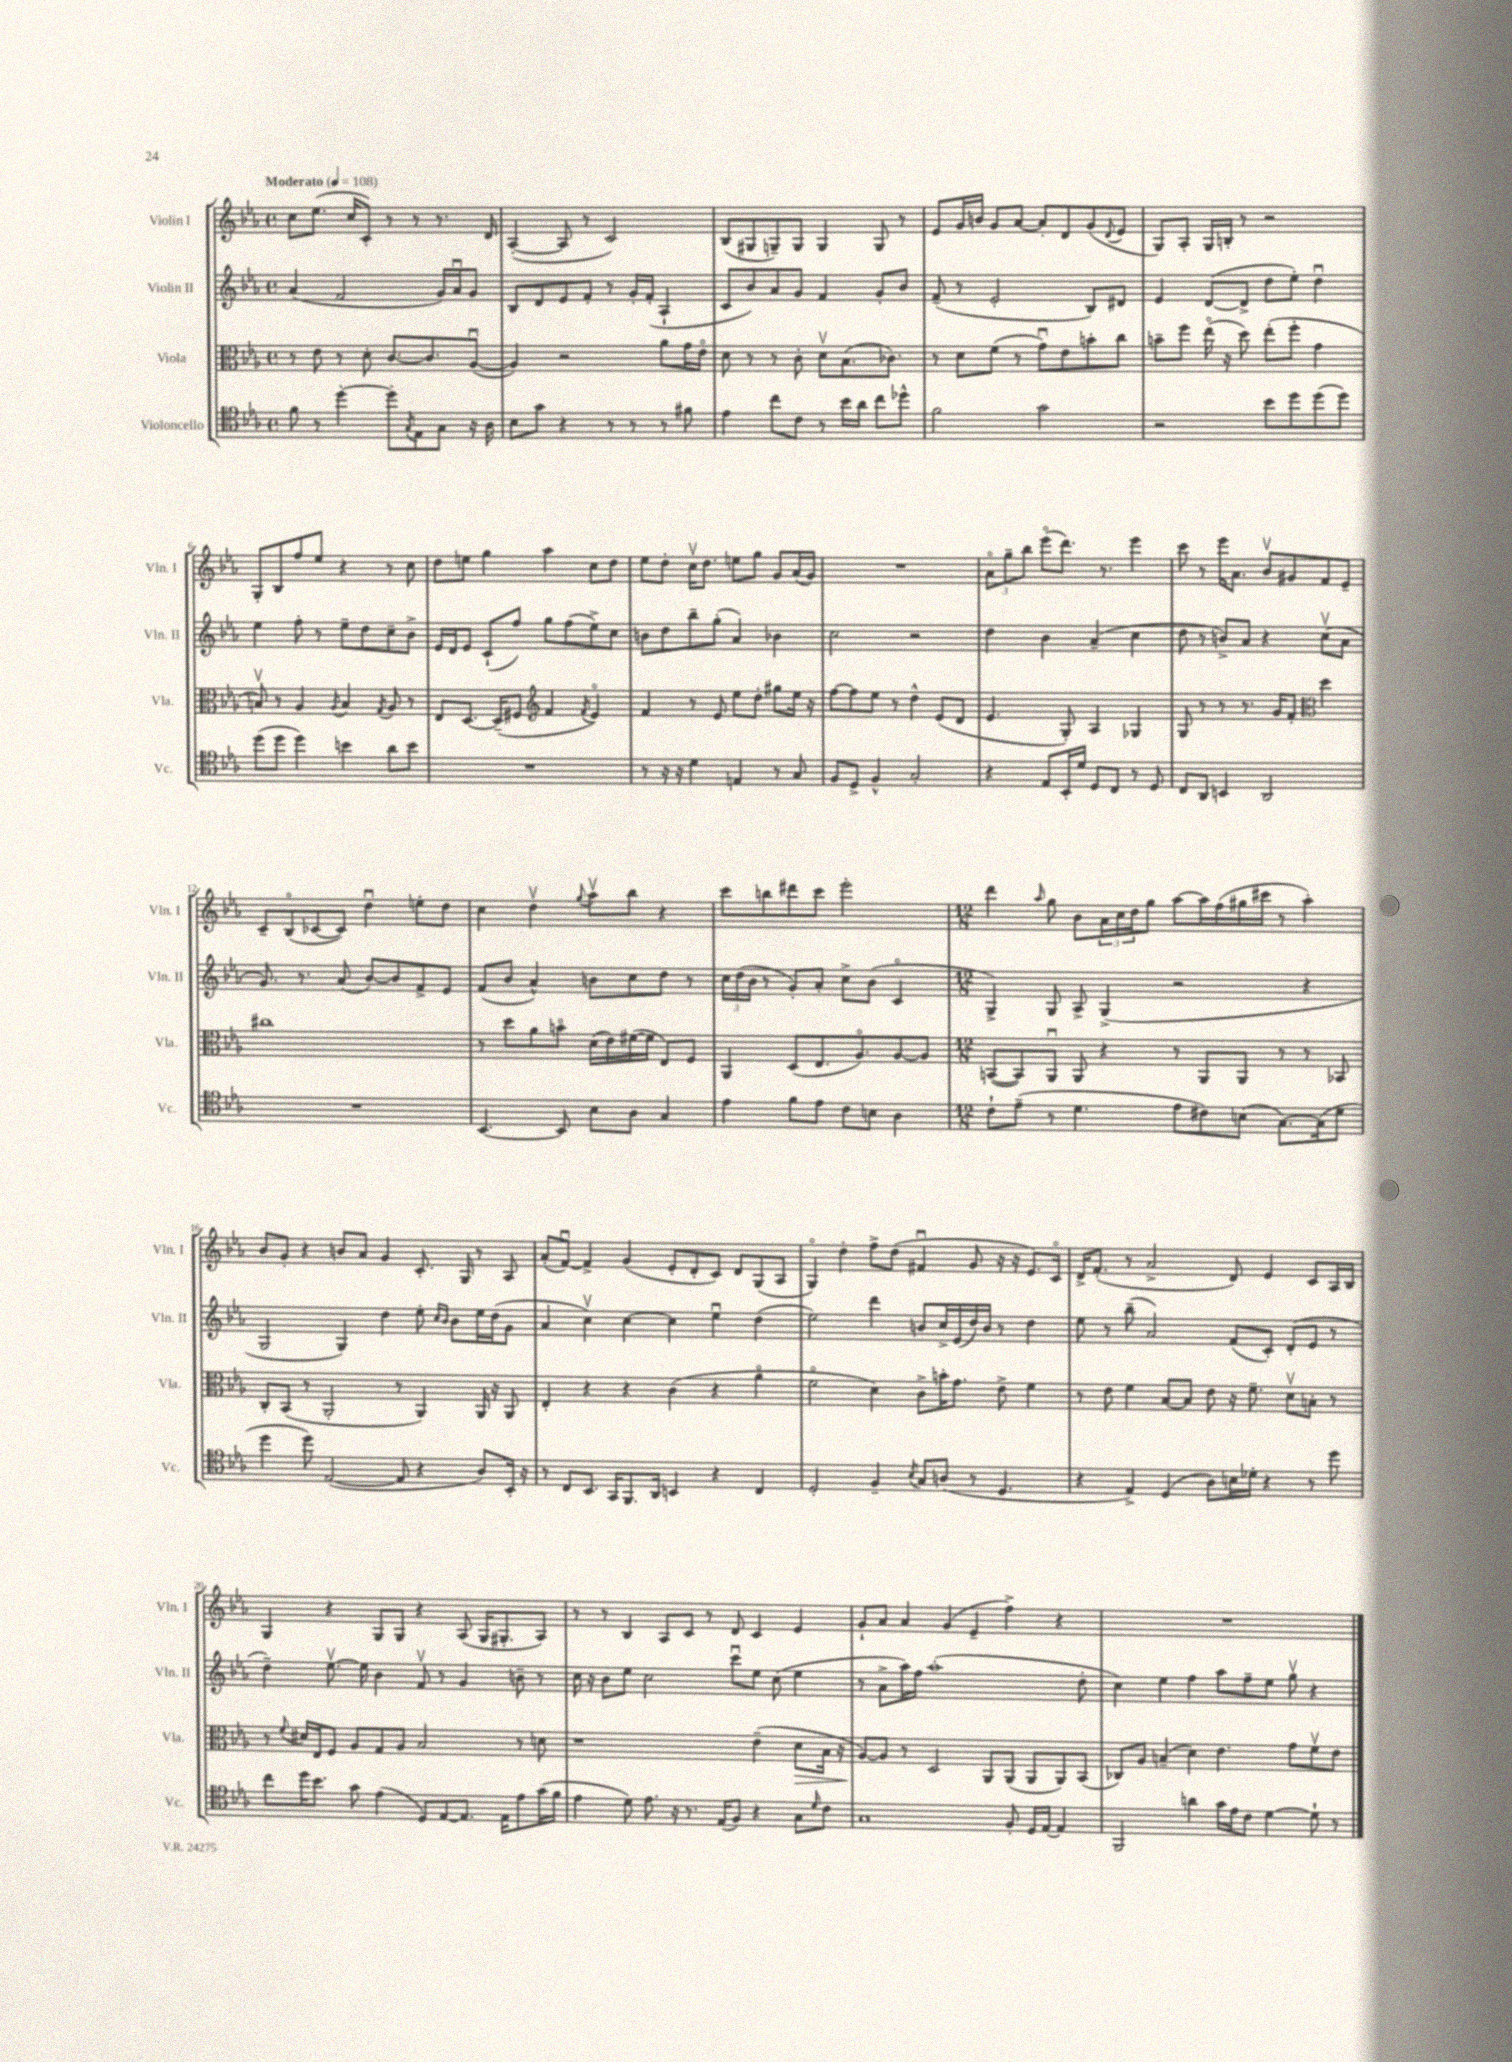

**kern	**kern	**dynam	**kern	**kern
*part4	*part3	*part3	*part2	*part1
*staff4	*staff3	*staff3	*staff2	*staff1
*I"Violoncello	*I"Viola	*	*I"Violin II	*I"Violin I
*I'Vc.	*I'Vla.	*	*I'Vln. II	*I'Vln. I
*clefC4	*clefC3	*	*clefG2	*clefG2
*k[b-e-a-]	*k[b-e-a-]	*	*k[b-e-a-]	*k[b-e-a-]
*M4/4	*M4/4	*	*M4/4	*M4/4
*met(c)	*met(c)	*	*met(c)	*met(c)
*MM108	*MM108	*	*MM108	*MM108
=1	=1	=1	=1	=1
!	!	!	!	!LO:TX:a:B:t=Moderato
8f\	8r	.	(4a-/	8cc\L
8r	8e-\	.	.	(8.ee-\J
[4dd'\	8r	.	2f/	.
.	.	.	.	16cc/KL
.	8d'\	.	.	8c'/J)
8dd'\L]	[8.c/L	.	.	8r
8qG/	.	.	.	.
8E-\	.	.	.	8r
.	8.c/]	.	.	.
8G\J	.	.	16g/LL)	8.r
.	.	.	16a-u/J	.
16r	([8A-u/J	.	8g/J	.
16A-\	.	.	.	16d/
=2	=2	=2	=2	=2
8B-\L	4A-/])	.	8B-/L	([4A-'/
8g\J	.	.	8d/	.
4r	2r	.	8e-/	8A-/]
.	.	.	8f'/J	8r
8r	.	.	8r	2c/)
8r	.	.	16g'/LL	.
.	.	.	(16f'/JJ	.
8r	8a-\L	.	4A-`/	.
8f#X\	16g\L	.	.	.
.	16e-\JJ	.	.	.
=3	=3	=3	=3	=3
4e-\	8d\	.	8c/L	(8B-/L
.	8r	.	8b-/)	8G#X/
8cc\L	8r	.	8a-/	8Gn~/)
8c\J	8c'\	.	8g/J	8G/J
8r	8dv\L	.	4f/	4G/
16b-\LL	(8.B-\	.	.	.
16a-\JJ	.	.	.	.
8cc\L	.	.	8g'/L	8G/
.	8.c-X\J)	.	.	.
8dd-X^^\J	.	.	8b-/J	8r
=4	=4	=4	=4	=4
2f\	8r	.	(8f~/	8e-/L
.	8d\L	.	8r	16g/L
.	.	.	.	16bn/JJ
.	(8f\J	.	2e-'/	8g/L
.	8r	.	.	[8a-/J
2g\	8gu\L)	.	.	8a-'/L]
.	8e-\	.	.	8d/
.	8bn'\	.	8B-/L)	(8g/
.	.	.	.	8qqd/
.	8cc\J	.	8d#X/J	8e-/J
=5	=5	=5	=5	=5
2r	8bn~\L	.	4e-/	8G/L)
.	8ff\J	.	.	8A-'/J
.	(16ee-\	.	([8d/L	16G/LL
.	16r	.	.	16Bn'/JJ
.	8dd\)	.	8d^/J]	8r
8b-\L	(8ee-'\L	.	8dd\L	2r
8dd\	8ff'\J	.	8ee-'\J)	.
(8dd\	4g\	.	4ddu\	.
8dd\J)	.	.	.	.
!!LO:LB:g=z
=6	=6	=6	=6	=6
(8dd\L	8Bnv/)	.	4ee-\	8G'/L
8dd\J	8r	.	.	8B-/
4dd\)	4A-/	.	8ff'\	8ff/
.	.	.	8r	8ee-/J
.	8qA-/	.	.	.
4bn\	4B/	.	8ee-~\L	4r
.	.	.	8dd\	.
.	8qG/	.	.	.
8a-\L	8A-/	.	8cc~\	8r
8b\J	8r	.	8b-^\J	8cc\
=7	=7	=7	=7	=7
1r	8E-/L	.	16e-/LL	8dd\L
.	.	.	16d/J	.
.	[8.D/J	.	8e-/J	8een\J
.	.	.	(8c`/L	4gg\
.	(16D~/KL]	.	.	.
.	8F#X/J	.	8ff/J)	.
*	*clefG2	*	*	*
.	4f/	.	8gg\L	4aa-\
.	.	.	(8ff\	.
.	8qf/	.	.	.
.	4e-/)	.	8ee-^\)	8cc\L
.	.	.	8cc\J	8dd\J
=8	=8	=8	=8	=8
8r	4f/	.	8bn\L	8ee-\L
16r	.	.	8dd\	8dd'\J
16r	.	.	.	.
4d\	8r	.	8bb-~\	16ccv\KL
.	.	.	.	8.dd\J
.	8e-/	.	(8gg'\J	.
4En/	8ee-\L	.	4a-/)	8een\L
.	8dd'\J	.	.	8gg\J
8r	8gg#X\L	.	4b-X\	8g/L
8G/	16ee-\Jk	.	.	(16a-/L
.	16r	.	.	16g/JJ)
=9	=9	=9	=9	=9
8F/L	[8ff\L	.	2cc\	1r
8D^/J	8ff\]	.	.	.
4F^^/	8ee-\J	.	.	.
.	8r	.	.	.
2G'/	4dd^^\	.	2r	.
.	(8e-/L	.	.	.
.	8d/J	.	.	.
=10	=10	=10	=10	=10
4r	4.e-/	.	4dd\	12a-\L
.	.	.	.	12gg~\
.	.	.	.	12bb-\J
8E-/L	.	.	4b-\	(8eee-\L
16BB-'/L	8G'/)	.	.	8.ddd\J)
16d/JJ	.	.	.	.
8D/L	4A-/	.	(4a-~/	.
.	.	.	.	8.r
8C/J	.	.	.	.
8r	4G-X/	.	4cc\	4eee-\
8D/	.	.	.	.
=11	=11	=11	=11	=11
8C/L	8G/	.	8dd\	8ccc\
8AA-/J	8r	.	8r	8r
4BBn/	8r	.	8bn^/L)	16eee-\KL
.	.	.	.	8.a-\J
.	8.r	.	8a-/J	.
2AA-/	.	.	4r	8b-v/L
.	16g/KL	.	.	.
.	8f'/J	.	.	8g#X/
*	*clefC3	*	*	*
.	4dd\	.	(8ccv\L	8f/
.	.	.	8a-\J	8e-~/J
!!LO:LB:g=z
=12	=12	=12	=12	=12
1r	1cc#X	.	8.g/)	8c~/L
.	.	.	.	(8B-/
.	.	.	8.r	.
.	.	.	.	[8c-X/
.	.	.	(8a-/	8c-/J])
.	.	.	[8b-/L)	4ddu\
.	.	.	8b-/]	.
.	.	.	8f^/	8een'\L
.	.	.	8e-/J	8dd\J
=13	=13	=13	=13	=13
[4.BB-/	8r	.	(8f/L	4cc\
.	8dd\L	.	8b-/J	.
.	8a-\	.	4a-^^/)	4ddv\
8BB-/]	8bn\J	.	.	.
.	.	.	.	8qqgg/
8B-\L	(16d\LL	.	8bn\L	8aa-v\L
.	16e-\)	.	.	.
8A-\J	([16f#X\	.	8cc\	8bb-\J
.	16f#\JJ]	.	.	.
4G/	8E-/L)	.	8dd\J	4r
.	8F/J	.	8r	.
=14	=14	=14	=14	=14
4e-\	4AA-/	.	24cc\LL	8ccc\L
.	.	.	(24dd\	.
.	.	.	24b-\JJ	.
.	.	.	8r	8bbn\
8f\L	(8D/L	.	8g'/L)	8ddd#X\
8e-\J	8.E-/	.	8a-'/J	8ccc\J
8c\L	.	.	8cc^\L	2eee-'\
.	8.A-/)	.	.	.
8Bn\J	.	.	(8b-\J	.
4A-\	[8A-/	.	4c/	.
.	8A-/J]	.	.	.
=15	=15	=15	=15	=15
*M12/8	*M12/8	*	*M12/8	*M12/8
8c`\L	([8BBn/L	.	4G^/)	4ddd\
(8e-~\J	8BB/])	.	.	.
.	.	.	.	16qqaa-/
8r	8AA-u/J	.	8G/	8gg\
4.d\	8AA-/	.	8A-^/	8b-\L
.	4r	.	(4G^/	24a-\L
.	.	.	.	24cc\
.	.	.	.	24dd\J
.	.	.	.	8gg\J
8e-\L	8r	.	2r	[8aa-\L
8c#X\)	8AA-/L	.	.	16aa-\L]
.	.	.	.	(16ff\
(8Bn\J	8AA-/J	.	.	16gg#X\
.	.	.	.	16ccc#X\JJ
[8.G\L)	8r	.	.	8r
.	8r	.	4r	4aa-'\)
(16G\k]	.	.	.	.
8d\J	8BB-X/	.	.	.
!!LO:LB:g=z
=16	=16	=16	=16	=16
4dd\	8C'/L	.	2G/	8b-/L
.	(8BB-/J	.	.	8g'/J
8dd\)	8r	.	.	4r
([2E-/	2AA-'/	.	.	.
.	.	.	4G/)	8bn/L
.	.	.	.	8a-/J
.	.	.	4dd\	4g/
8E-/]	8r	.	.	.
4r	4AA-/)	.	8ee-'\	8.c'/
.	.	.	16qqcc/LL	.
.	.	.	16qqb-/JJ	.
.	.	.	8b-\L	.
.	.	.	.	16G/
8A-/L)	16AA-/	.	16ee-\L	8r
.	16r	.	(16dd\J	.
16BB-'/Jk	8AA-/	.	8g\J	8A-/
16r	.	.	.	.
=17	=17	=17	=17	=17
8r	4E-'/	.	4a-/	(8a-'/L
8C/L	.	.	.	[8fu/J)
8.BB-/J	4r	.	4ccv\)	4f^/]
16GG/KL	.	.	.	.
8.FF/	4r	.	[4cc\	(4g/
16AA-/Jk	.	.	.	.
4BBn/	(4c\	.	4cc\]	8e-'/L
.	.	.	.	8d'/
4r	4r	.	4ee-u\	8c/J)
.	.	.	.	8d/L
4C/	4a-\	.	(4dd\	(8G/
.	.	.	.	8A-/J
=18	=18	=18	=18	=18
2D'/	2f\	.	2ee-\)	4G/)
.	.	.	.	4dd'\
4F~/	4d\)	.	4ddd\	8ff^\L
.	.	.	.	(8dd\J
8qB-/	.	.	.	.
8G/L	8c^\L	.	8bn/L	4f#Xu/
(8An/J	16bn'\K	.	16cc^/L	.
.	8.g\J	.	(16e-/	.
8r	.	.	16dd/)	8g/
.	.	.	16b/JJ	.
4.D/	8e-^\	.	8r	16r
.	.	.	.	16r
.	4f\	.	4dd\	8.e-/L)
.	.	.	.	16c/Jk
=19	=19	=19	=19	=19
4r	8r	.	8ee-\	16d^/KL
.	.	.	.	(8.f'/J
.	8e-\	.	8r	.
4E-^/)	4f\	.	(8bb-~\	8r
.	.	.	2a-/)	2a-^/
(4D/	[8B-/L	.	.	.
.	8B-/J]	.	.	.
8A-\L)	8e-\	.	.	.
16Bn\L	16r	.	(8f/L	8d/)
16d-X'\JJ	8.f~\	.	.	.
4r	.	.	8c'/J)	4e-/
.	8dv\L	.	(8d'/L	.
8r	8Bn'\J	.	8e-/J	8c/L
8dd\	8r	.	8r	16A-/L
.	.	.	.	16B-/JJ
!!LO:LB:g=z
=20	=20	=20	=20	=20
8cc\L	8r	.	4dd~\)	4G/
.	8qqf/	.	.	.
16dd\K	16d#X/LL	.	.	.
8.b-\J	16E-/J	.	.	.
.	8F/J	.	[8.ee-v\	4r
8g\	8A-/L	.	.	.
.	.	.	16ee-\]	.
(4e-\	8G/	.	4b-\	8G/L
.	8A-/J	.	.	8G/J
8D/L)	2B-/	.	8fv/	4r
[8E-/	.	.	8r	.
8.E-/J]	.	.	4g/	(8A-/
.	.	.	.	16G/KL
16E-\KL	.	.	.	8.G#X'/
8e-\	8r	.	8bn~\	.
(16g\L	8dn\	.	8r	8A-/J)
16f\JJ	.	.	.	.
=21	=21	=21	=21	=21
4e-\	1r	.	16cc\	8r
.	.	.	16r	.
.	.	.	8b-\L	8r
8d\)	.	.	8ee-\J	4B-/
8.e-\	.	.	2cc\	.
.	.	.	.	8A-/L
16r	.	.	.	.
8.r	.	.	.	8c/J
.	.	.	.	8r
(16E-/KL	.	.	.	.
8F/J)	.	.	8cccu\L	8d/
4r	(4e-~\	.	8ee-\J	4c/
.	.	.	(8cc\	.
!	!	!LO:HP:b	!	!
8G\L	8d\L	>	4ee-\	4e-/
16qqd/	.	.	.	.
8c\J	16B-\Jk	.	.	.
.	16r	.	.	.
=22	=22	=22	=22	=22
1G	[8A-/L)	.	8r	8g`/L
.	8A-/J]	]	8a-^\L	8a-/J
.	8r	.	16aa-\L)	4a-/
.	.	.	16ff\JJ	.
.	2D/	.	(1aa-'	.
.	.	.	.	(4g/
.	.	.	.	4e-~/
.	8AA-/L	.	.	.
8F'/	(8AA-/J	.	.	4ff^\)
16D/LL	8AA-/L	.	.	.
[16E-/JJ	.	.	.	.
4E-/]	8AA-/)	.	.	4r
.	(8BB-/J	.	8dd'\	.
=23	=23	=23	=23	=23
2FF/	8C-X/L)	.	4cc\)	1.r
.	8A-/J	.	.	.
.	(4Bn~/	.	4ee-\	.
4an\	4d\)	.	4ff\	.
16g\LL	4.e-\	.	8aa-\L	.
16e-\J	.	.	.	.
8c\J	.	.	8ff~\	.
[4d\	.	.	8ee-\J	.
.	8g\L	.	8ggv\	.
8d`\]	8fv\	.	4r	.
8r	8e-\J	.	.	.
==	==	==	==	==
*-	*-	*-	*-	*-
